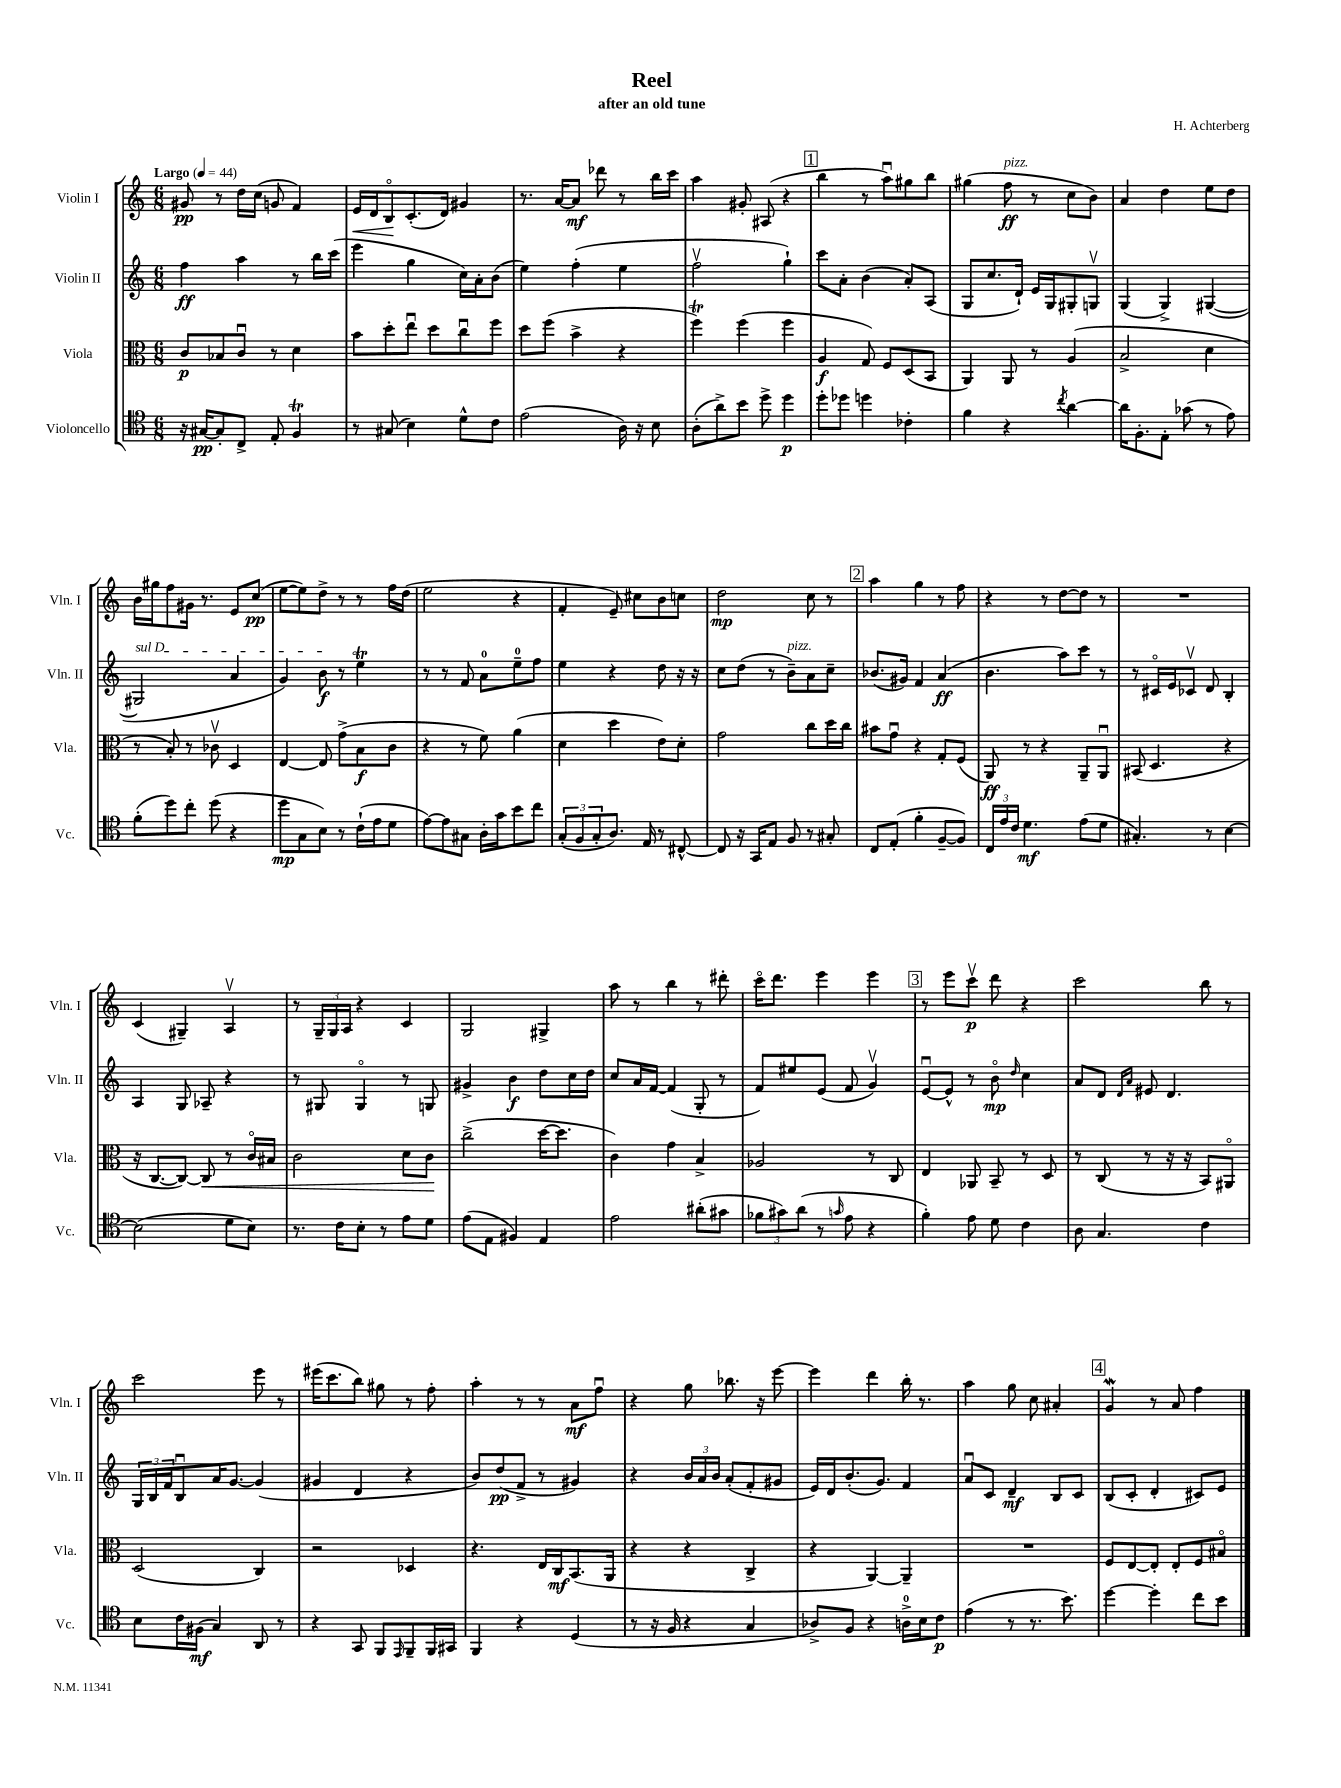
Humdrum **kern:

**kern	**dynam	**kern	**dynam	**kern	**dynam	**kern	**dynam
*part4	*part4	*part3	*part3	*part2	*part2	*part1	*part1
*staff4	*staff4	*staff3	*staff3	*staff2	*staff2	*staff1	*staff1
*I"Violoncello	*	*I"Viola	*	*I"Violin II	*	*I"Violin I	*
*I'Vc.	*	*I'Vla.	*	*I'Vln. II	*	*I'Vln. I	*
*clefC4	*	*clefC3	*	*clefG2	*	*clefG2	*
*k[]	*	*k[]	*	*k[]	*	*k[]	*
*M6/8	*	*M6/8	*	*M6/8	*	*M6/8	*
*MM44	*	*MM44	*	*MM44	*	*MM44	*
=1	=1	=1	=1	=1	=1	=1	=1
!	!	!	!	!	!	!LO:TX:a:B:t=Largo	!
16r	.	8c/L	p	4ff\	ff	8g#X/	pp
[16G#X/KL	pp	.	.	.	.	.	.
8G#'/]	.	8B-X/	.	.	.	8r	.
8C^/J	.	8cu/J	.	4aa\	.	16dd\LL	.
.	.	.	.	.	.	(16cc\JJ	.
8E'/	.	8r	.	.	.	8gn/	.
4FT/	.	4d\	.	8r	.	4f/)	.
.	.	.	.	16bb\LL	.	.	.
.	.	.	.	(16ccc\JJ	.	.	.
=2	=2	=2	=2	=2	=2	=2	=2
!	!	!	!	!	!	!	!LO:HP:b
8r	.	8b\L	.	4eee\	.	16e/LL	<
.	.	.	.	.	.	16d/J	.
(8G#X/	.	8dd'\	.	.	.	8B/	.
4B\)	.	8eeu\J	.	4gg\	.	(8.c'/	[
.	.	8dd\L	.	.	.	.	.
.	.	.	.	.	.	16d/Jk)	.
8d^^\L	.	8ccu\	.	16cc\LL)	.	4g#X/	.
.	.	.	.	16a'\J	.	.	.
8c\J	.	8ff\J	.	(8b\J	.	.	.
=3	=3	=3	=3	=3	=3	=3	=3
(2e\	.	8dd\L	.	4ee\)	.	8.r	.
.	.	(8ff\J	.	.	.	.	.
.	.	.	.	.	.	[16a/KL	.
.	.	4b^\	.	(4ff'\	.	8a/J]	mf
.	.	.	.	.	.	8ddd-X\	.
16A\)	.	4r	.	4ee\	.	8r	.
16r	.	.	.	.	.	.	.
8B\	.	.	.	.	.	16bb\LL	.
.	.	.	.	.	.	16ccc\JJ	.
=4	=4	=4	=4	=4	=4	=4	=4
(8A'\L	.	4ffT\)	.	2ffv\	.	4aa\	.
8a^\)	.	.	.	.	.	.	.
8b\J	.	(4ff\	.	.	.	8g#X'/	.
8dd^\	.	.	.	.	.	(8A#X/	.
4dd\	p	4ff\	.	4gg`\)	.	4r	.
!!LO:REH:place=s1:t=1
=5	=5	=5	=5	=5	=5	=5	=5
8dd'\L	.	4A/	f	8ccc\L	.	4bb\	.
8dd-X\J	.	.	.	8a'\J	.	.	.
4ddn\	.	8G/)	.	(4b\	.	8r	.
.	.	8F/L	.	.	.	8aau\L)	.
4c-X'\	.	(8D/	.	8a'/L)	.	8gg#X\	.
.	.	8BB/J	.	(8A/J	.	8bb\J	.
=6	=6	=6	=6	=6	=6	=6	=6
4f\	.	4AA/)	.	8G/L	.	(4gg#X\	.
.	.	.	.	8.cc/	.	.	.
!	!	!	!	!	!	!LO:TX:a:i:t=pizz.	!
4r	.	8AA/	.	.	.	8ff\	ff
.	.	.	.	16d`/Jk)	.	.	.
.	.	8r	.	16e/LL	.	8r	.
.	.	.	.	16G/J	.	.	.
8qcc/	.	.	.	.	.	.	.
[4a\	.	(4A/	.	8G#X'/	.	8cc\L	.
.	.	.	.	8Gnv/J	.	8b\J)	.
=7	=7	=7	=7	=7	=7	=7	=7
16a\KL]	.	2B^/	.	(4G/	.	4a/	.
8.F'\	.	.	.	.	.	.	.
8E'\J	.	.	.	4G^/)	.	4dd\	.
(8g-X\	.	.	.	.	.	.	.
8r	.	4d\	.	([4G#X/	.	8ee\L	.
8e\)	.	.	.	.	.	8dd\J	.
!!LO:LB:g=z
=8	=8	=8	=8	=8	=8	=8	=8
!	!	!	!	!LO:TX:a:i:t=sul D	!	!	!
(8f'\L	.	8r	.	2G#X/]	.	16b\LL	.
.	.	.	.	.	.	16gg#X\J	.
8dd\)	.	8B'/)	.	.	.	8ff\	.
8cc'\J	.	8r	.	.	.	16g#X\Jk	.
.	.	.	.	.	.	8.r	.
(8dd\	.	8c-Xv\	.	.	.	.	.
4r	.	4D/	.	4a/	.	8e/L	.
.	.	.	.	.	.	(8cc/J	pp
=9	=9	=9	=9	=9	=9	=9	=9
8dd\L	mp	[4E/	.	4g/)	.	[8ee\L	.
8G\	.	.	.	.	.	8ee\])	.
8B\J)	.	8E/]	.	8b\	f	8dd^\J	.
8r	.	(8g^\L	.	8r	.	8r	.
(16c`\LL	.	8B\	f	4eet\	.	8r	.
16e\J	.	.	.	.	.	.	.
8d\J	.	8c\J	.	.	.	16ff\LL	.
.	.	.	.	.	.	(16dd\JJ	.
=10	=10	=10	=10	=10	=10	=10	=10
[8e\L)	.	4r	.	8r	.	2ee\	.
8e\]	.	.	.	8r	.	.	.
8G#X\J	.	8r	.	8f/	.	.	.
16A'\LL	.	8f\)	.	8a\L	.	.	.
16g\J	.	.	.	.	.	.	.
8b\	.	(4a\	.	8ee~\	.	4r	.
8cc\J	.	.	.	8ff\J	.	.	.
=11	=11	=11	=11	=11	=11	=11	=11
(12G'/L	.	4d\	.	4ee\	.	4f'/	.
12F/	.	.	.	.	.	.	.
12G'/	.	.	.	.	.	.	.
8.A/J)	.	4dd\	.	4r	.	8e~/)	.
.	.	.	.	.	.	8cc#X\L	.
16E/	.	.	.	.	.	.	.
8r	.	8e\L)	.	8dd\	.	8b\	.
[8C#X^^/	.	8d'\J	.	16r	.	8ccn\J	.
.	.	.	.	16r	.	.	.
=12	=12	=12	=12	=12	=12	=12	=12
8C#/]	.	2g\	.	8cc\L	.	2dd\	mp
16r	.	.	.	(8dd\J	.	.	.
16GG/KL	.	.	.	.	.	.	.
8E/J	.	.	.	8r	.	.	.
!	!	!	!	!LO:TX:a:i:t=pizz.	!	!	!
8F/	.	.	.	8b~\L)	.	.	.
8r	.	8cc\L	.	8a\	.	8cc\	.
8G#X'/	.	16dd\L	.	8cc~\J	.	8r	.
.	.	16cc\JJ	.	.	.	.	.
!!LO:REH:place=s1:t=2
=13	=13	=13	=13	=13	=13	=13	=13
8C/L	.	8b#X\L	.	(8.b-X/L	.	4aa\	.
(8E'/J	.	8gu\J	.	.	.	.	.
.	.	.	.	16g#X/Jk)	.	.	.
4f'\	.	4r	.	4f/	.	4gg\	.
[8F~/L	.	8G'/L	.	(4a/	ff	8r	.
8F/J])	.	(8F/J	.	.	.	8ff\	.
=14	=14	=14	=14	=14	=14	=14	=14
24C/LL	.	8AA/)	ff	4.b\	.	4r	.
24e/	.	.	.	.	.	.	.
24c/JJ	.	.	.	.	.	.	.
4.d\	mf	8r	.	.	.	.	.
.	.	4r	.	.	.	8r	.
.	.	.	.	8aa\L)	.	[8dd\L	.
(8e\L	.	8AA~/L	.	8ccc\J	.	8dd\J]	.
8d\J	.	8AAu/J	.	8r	.	8r	.
=15	=15	=15	=15	=15	=15	=15	=15
4.G#X'/)	.	(8BB#X/	.	8r	.	2.r	.
.	.	4.D/	.	16c#X/LL	.	.	.
.	.	.	.	16e/J	.	.	.
.	.	.	.	8c-Xv/J	.	.	.
8r	.	.	.	8d/	.	.	.
[4B\	.	4r	.	4B'/	.	.	.
!!LO:LB:g=z
=16	=16	=16	=16	=16	=16	=16	=16
(2B\]	.	16r	.	4A/	.	(4c/	.
.	.	[8.C/L	.	.	.	.	.
.	.	8C/J_)	.	8G/	.	4G#X~/)	.
!	!	!	!LO:HP:b	!	!	!	!
.	.	8C/]	<	8A-X~/	.	.	.
8d\L	.	8r	.	4r	.	4Av/	.
8B\J)	.	16c/LL	.	.	.	.	.
.	.	16B#X/JJ	.	.	.	.	.
=17	=17	=17	=17	=17	=17	=17	=17
8.r	.	2c\	.	8r	.	8r	.
.	.	.	.	8G#X/	.	24G~/LL	.
.	.	.	.	.	.	24G/	.
16c\KL	.	.	.	.	.	.	.
.	.	.	.	.	.	24A/JJ	.
8B'\J	.	.	.	4G#/	.	4r	.
8r	.	.	.	.	.	.	.
8e\L	.	8d\L	.	8r	.	4c/	.
8d\J	.	8c\J	.	8Gn/	.	.	.
.	.	.	[	.	.	.	.
=18	=18	=18	=18	=18	=18	=18	=18
(8e\L	.	(2cc^\	.	4g#X^/	.	2G/	.
8E\J	.	.	.	.	.	.	.
4F#X/)	.	.	.	4b\	f	.	.
4E/	.	[16dd\KL	.	8dd\L	.	4G#X^/	.
.	.	8.dd\J]	.	.	.	.	.
.	.	.	.	16cc\L	.	.	.
.	.	.	.	16dd\JJ	.	.	.
=19	=19	=19	=19	=19	=19	=19	=19
2e\	.	4c\)	.	8cc/L	.	8aa\	.
.	.	.	.	16a/L	.	8r	.
.	.	.	.	[16f/JJ	.	.	.
.	.	4g\	.	(4f/]	.	4bb\	.
(8a#X'\L	.	4B^/	.	8G'/	.	8r	.
8g#X\J	.	.	.	8r	.	8ddd#X'\	.
=20	=20	=20	=20	=20	=20	=20	=20
12f-X\L	.	2A-X/	.	8f/L)	.	16ccc\KL	.
.	.	.	.	.	.	8.ddd\J	.
12g#X\)	.	.	.	.	.	.	.
.	.	.	.	8ee#X/	.	.	.
(12a\J	.	.	.	.	.	.	.
8r	.	.	.	(8e/J	.	4eee\	.
16qqgn/	.	.	.	.	.	.	.
8e\	.	.	.	8f/	.	.	.
4r	.	8r	.	4gv/)	.	4eee\	.
.	.	8C/	.	.	.	.	.
!!LO:REH:place=s1:t=3
=21	=21	=21	=21	=21	=21	=21	=21
4f'\)	.	4E/	.	[8eu/L	.	8r	.
.	.	.	.	8e^^/J]	.	8eee\L	.
8e\	.	8AA-X/	.	8r	.	8cccv\J	p
8d\	.	8BB~/	.	8b\	mp	8ddd\	.
.	.	.	.	16qqdd/	.	.	.
4c\	.	8r	.	4cc\	.	4r	.
.	.	8D/	.	.	.	.	.
=22	=22	=22	=22	=22	=22	=22	=22
8A\	.	8r	.	8a/L	.	2ccc\	.
4.G/	.	(8C/	.	8d/J	.	.	.
.	.	.	.	16qqd/LL	.	.	.
.	.	.	.	16qqa/JJ	.	.	.
.	.	8r	.	8e#X/	.	.	.
.	.	16r	.	4.d/	.	.	.
.	.	16r	.	.	.	.	.
4c\	.	8BB/L)	.	.	.	8bb\	.
.	.	8AA#X/J	.	.	.	8r	.
!!LO:LB:g=z
=23	=23	=23	=23	=23	=23	=23	=23
8B\L	.	(2D/	.	24G/LL	.	2ccc\	.
.	.	.	.	24B/	.	.	.
.	.	.	.	24f/J	.	.	.
16c\L	.	.	.	8Bu/	.	.	.
(16F#X\JJ	mf	.	.	.	.	.	.
4G/)	.	.	.	16a/K	.	.	.
.	.	.	.	[8.g/J	.	.	.
8AA/	.	4C/)	.	(4g/]	.	8eee\	.
8r	.	.	.	.	.	8r	.
=24	=24	=24	=24	=24	=24	=24	=24
4r	.	2r	.	4g#X/	.	(16eee#X\KL	.
.	.	.	.	.	.	8.ccc\	.
8GG/	.	.	.	4d/	.	8bb\J)	.
8FF/L	.	.	.	.	.	8gg#X\	.
16qqEE/	.	.	.	.	.	.	.
8FF~/	.	4D-X/	.	4r	.	8r	.
16FF/L	.	.	.	.	.	8ff'\	.
16GG#X/JJ	.	.	.	.	.	.	.
=25	=25	=25	=25	=25	=25	=25	=25
4FF/	.	4.r	.	8b/L)	.	4aa'\	.
.	.	.	.	(8dd/	pp	.	.
4r	.	.	.	8f^/J	.	8r	.
.	.	16E/LL	.	8r	.	8r	.
.	.	16C/J	mf	.	.	.	.
(4D/	.	(8.BB/	.	4g#X/)	.	8a\L	mf
.	.	.	.	.	.	8ffu\J	.
.	.	16AA/Jk	.	.	.	.	.
=26	=26	=26	=26	=26	=26	=26	=26
8r	.	4r	.	4r	.	4r	.
16r	.	.	.	.	.	.	.
16F/	.	.	.	.	.	.	.
4r	.	4r	.	24b/LL	.	8gg\	.
.	.	.	.	24a/	.	.	.
.	.	.	.	24b/JJ	.	.	.
.	.	.	.	(8a'/L	.	8.bb-X\	.
4G/	.	4C^/	.	8f'/	.	.	.
.	.	.	.	.	.	16r	.
.	.	.	.	8g#X/J	.	[8eee\	.
=27	=27	=27	=27	=27	=27	=27	=27
8A-X^/L)	.	4r	.	16e/LL)	.	4eee\]	.
.	.	.	.	16d/J	.	.	.
8F/J	.	.	.	(8.b'/	.	.	.
4r	.	[4AA/)	.	.	.	4ddd\	.
.	.	.	.	8.g/J)	.	.	.
16An^\LL	.	4AA~/]	.	4f/	.	16bb'\	.
16B\J	.	.	.	.	.	8.r	.
8c\J	p	.	.	.	.	.	.
=28	=28	=28	=28	=28	=28	=28	=28
(4e\	.	2.r	.	8au/L	.	4aa\	.
.	.	.	.	8c/J	.	.	.
8r	.	.	.	4d~/	mf	8gg\	.
8.r	.	.	.	.	.	8cc\	.
.	.	.	.	8B/L	.	4a#X'/	.
8.b\)	.	.	.	.	.	.	.
.	.	.	.	8c/J	.	.	.
!!LO:REH:place=s1:t=4
=29	=29	=29	=29	=29	=29	=29	=29
[4dd\	.	8F/L	.	(8B/L	.	4gW/	.
.	.	[8E/	.	8c'/J	.	.	.
4dd'\]	.	8E'/J]	.	4d'/	.	8r	.
.	.	8E'/L	.	.	.	8a/	.
8cc\L	.	8F/	.	8c#X/L)	.	4ff\	.
8b\J	.	8B#X/J	.	8e/J	.	.	.
==	==	==	==	==	==	==	==
*-	*-	*-	*-	*-	*-	*-	*-
